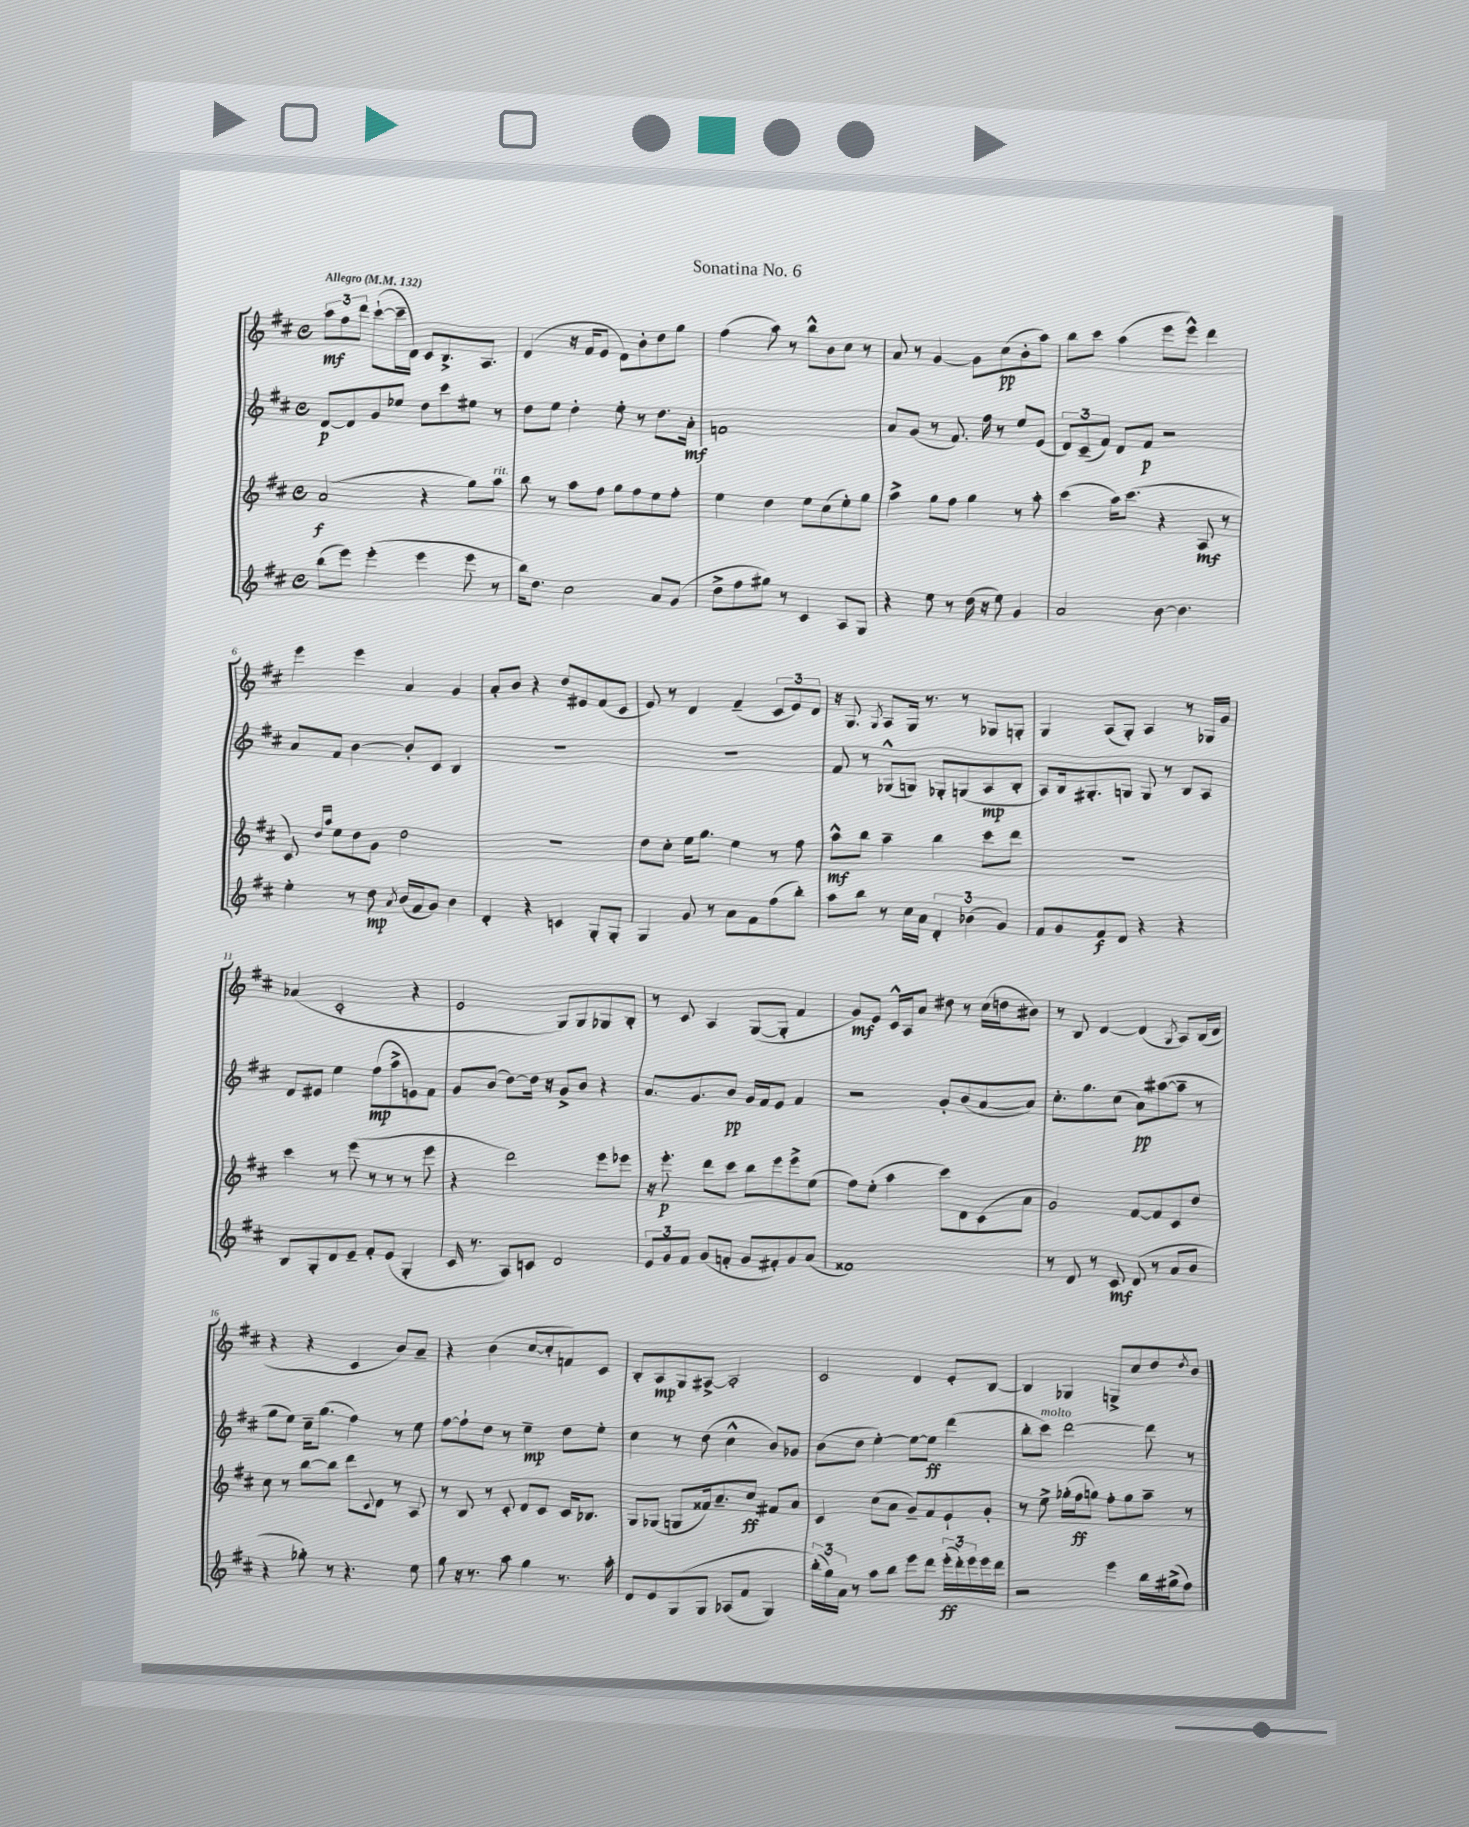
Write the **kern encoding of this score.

**kern	**kern	**kern	**kern
*staff4	*staff3	*staff2	*staff1
*clefG2	*clefG2	*clefG2	*clefG2
*k[f#c#]	*k[f#c#]	*k[f#c#]	*k[f#c#]
*M4/4	*M4/4	*M4/4	*M4/4
*met(c)	*met(c)	*met(c)	*met(c)
*MM132	*MM132	*MM132	*MM132
(8bb	(2a	[8d	12aa
.	.	.	12ff#
8eee)	.	8d]	.
.	.	.	12ddd
(4eee'	.	8g	([8ccc#`
.	.	8ee-	16ccc#~]
.	.	.	16d)
4eee	4r	8dd	8c#
.	.	8ccc#	8.B^
8eee	8gg)	8ee#	.
.	.	.	8.A
8r	8aa	8r	.
=	=	=	=
16bb)	8bb	8dd	(4d
8.dd	.	.	.
.	8r	8ee	.
2cc#	8aa	4dd'	16r
.	.	.	16f#
.	8ff#	.	8e
.	8gg	8ee'	8d)
.	8ff#	8r	8b'
8a	8ee	8.dd	8dd
(8g	8ff#'	.	8gg
.	.	16a'	.
=	=	=	=
8dd^	4ee	1f	(4ff#
8ff#	.	.	.
8gg#)	4dd	.	8aa)
8r	.	.	8r
4c#	8ee	.	8bb^^
.	(8cc#	.	8b
8A	8ee')	.	8cc#
8G	8gg	.	8r
=	=	=	=
4r	4aa^	8a	8a
.	.	(8g	8r
8ee	8gg	8r	[4g
8r	8ff#	8.f#)	.
(16dd	4gg	.	8g]
16r	.	16ff#	.
8ee)	.	8r	(8cc#
4g	8r	8ee	8b'
.	8aa'	(8e	8aa)
=	=	=	=
2a	(4ccc#	12d)	8bb
.	.	(12c#~	.
.	.	.	8ccc#
.	.	12f#)	.
.	16aa)	8d	(4aa
.	(8.ccc#	.	.
.	.	8f#	.
[8b	4r	2r	8eee
4.b]	.	.	8eee^^)
.	8A	.	4ddd
.	8r	.	.
=	=	=	=
4ee'	8c#)	8a	4eee
.	16qqdd	.	.
.	16qqaa	.	.
.	8ee	8f#	.
8r	8dd	[4b	4eee
8dd	8g	.	.
8qa	.	.	.
(16b	2dd	8b']	4a
16f#	.	.	.
8g)	.	8c#	.
4b	.	4B	4g
=	=	=	=
4d'	1r	1r	8a'
.	.	.	8b
4r	.	.	4r
4c	.	.	8dd
.	.	.	8e#
8G'	.	.	(8f#
8G'	.	.	8c#
=	=	=	=
4G	8dd	1r	8e)
.	8cc#'	.	8r
8g	16ee	.	4d
.	8.gg	.	.
8r	.	.	.
8a	4ee	.	(4f#~
8f#	.	.	.
(8ff#	8r	.	12c#
.	.	.	12e)
8bb')	8ff#	.	.
.	.	.	12d
=	=	=	=
8aa	8aa^^	8f#	16r
.	.	.	8.G
8bb	8bb	8r	.
.	.	.	8qG
8r	4aa~	(8G-^^	8A
16cc#	.	8G)	16G
16a	.	.	8.r
6d'	4bb	8G-'	.
.	.	(8G	8r
(6b-	.	.	.
.	8ccc#	8A	8G-
6g)	.	.	.
.	8ddd	8B'	8G'
=	=	=	=
8f#	1r	8A)	4G
8g	.	16B	.
.	.	8.G#'	.
8f#	.	.	(8A
8d	.	8G	8G')
4r	.	8G	4A
.	.	8r	.
4r	.	8B	8r
.	.	8A	16G-
.	.	.	16g
=	=	=	=
8B	4ccc#	8d	(4a-
8G'	.	8e#	.
8d	8r	4ee	2c#'
8e~	(8eee	.	.
8f#'	8r	(8ff#	.
(8e	8r	8aa^	.
4G'	8r	8e)	4r
.	8eee	8f#	.
=	=	=	=
16c#	4r	8g	2e
8.r	.	.	.
.	.	(8b	.
8A)	2ddd)	[8dd)	.
8c	.	16dd]	.
.	.	16r	.
2d	.	8g^	8G)
.	.	8b	8G
.	8eee	4r	8G-
.	8eee-	.	8B'
=	=	=	=
12e	16r	8.a	8r
.	8.eee'	.	.
12g	.	.	.
.	.	.	8c#
12f#	.	.	.
.	.	8.g	.
(8g	8ddd	.	4A
8f'	8ccc#	8b	.
8g	8bb	16g	([8G
.	.	16f#	.
8f#')	8eee	8e	8G']
8g	8eee^	4f#	4f#
(8a	(8ee	.	.
=	=	=	=
1f##)	8ff#)	2r	8g)
.	(8ee'	.	8e
.	4aa	.	16c#^^
.	.	.	16A
.	.	.	8a
.	8ccc#)	8g'	8dd#
.	8d	(8b	8r
.	(8c#	[8a	(16cc#
.	.	.	16dd
.	8a	8a])	8b#)
=	=	=	=
8r	2g)	8.cc#'	8r
8d	.	.	8B
.	.	8.gg	.
8r	.	.	[4d
8c#	.	(8cc#	.
(8d	[8f#	8a)	(4d]
8r	8f#]	([8aa#	.
.	.	.	8qG
8a	8c#	8aa#~]	8A)
8b	8dd	8r	(16B
.	.	.	16d
=	=	=	=
4r	8cc#	8gg	4r
.	8r	8ee)	.
8gg-')	[8bb	16cc#~	4r
.	.	(8.gg	.
8r	8bb]	.	.
4.r	8ddd	4ff#)	4c#
.	8qqc#	.	.
.	8d	.	.
.	8r	8r	8b)
8ee	8A	8ee	8a~
=	=	=	=
8gg	8r	[8ff#	4r
16r	8B	8ff#`]	.
8.r	.	.	.
.	8r	8dd	(4b
8aa	8c#'	8r	.
4gg	8d	4ee~	[8cc#
.	8c#	.	8cc#']
8.r	16c#	8dd	8f)
.	8.B-	.	.
.	.	8ee'	8c#
16aa'	.	.	.
=	=	=	=
8d	8G	4cc#	8B'
8e	(8G-	.	8A
&(8G	8G	8r	8G
8G	16f##)	(8dd	[8A#^
.	8.a~	.	.
(8A-	.	4cc#^^	2A#']
8f#	8cc#	.	.
4G)	8f#	8b)	.
.	8a	8g-	.
=	=	=	=
(24bb'&)	4c#	(8b	2c#
24gg)	.	.	.
24a	.	.	.
8r	.	8dd	.
8aa	(8cc#	[4ee')	.
8bb	8a	.	.
8eee	8g~)	8ee_	4d
8ddd	8f#	8ee]	.
(24eee'	8e`	(4ddd	8e'
24ddd')	.	.	.
24eee	.	.	.
16eee	8g'	.	[8B
16ddd	.	.	.
=	=	=	=
2r	8r	8bb'	4B]
.	8ee^	8ccc#)	.
.	(16gg-'	[2ddd	4G-
.	16ff#	.	.
.	8gg)	.	.
4eee	8ff#'	.	8G^
.	8gg	.	8cc#
16bb	8aa~	8ddd]	8dd
(16gg#^	.	.	.
.	.	.	8qdd
8ff#)	8r	8r	8b
==	==	==	==
*-	*-	*-	*-
